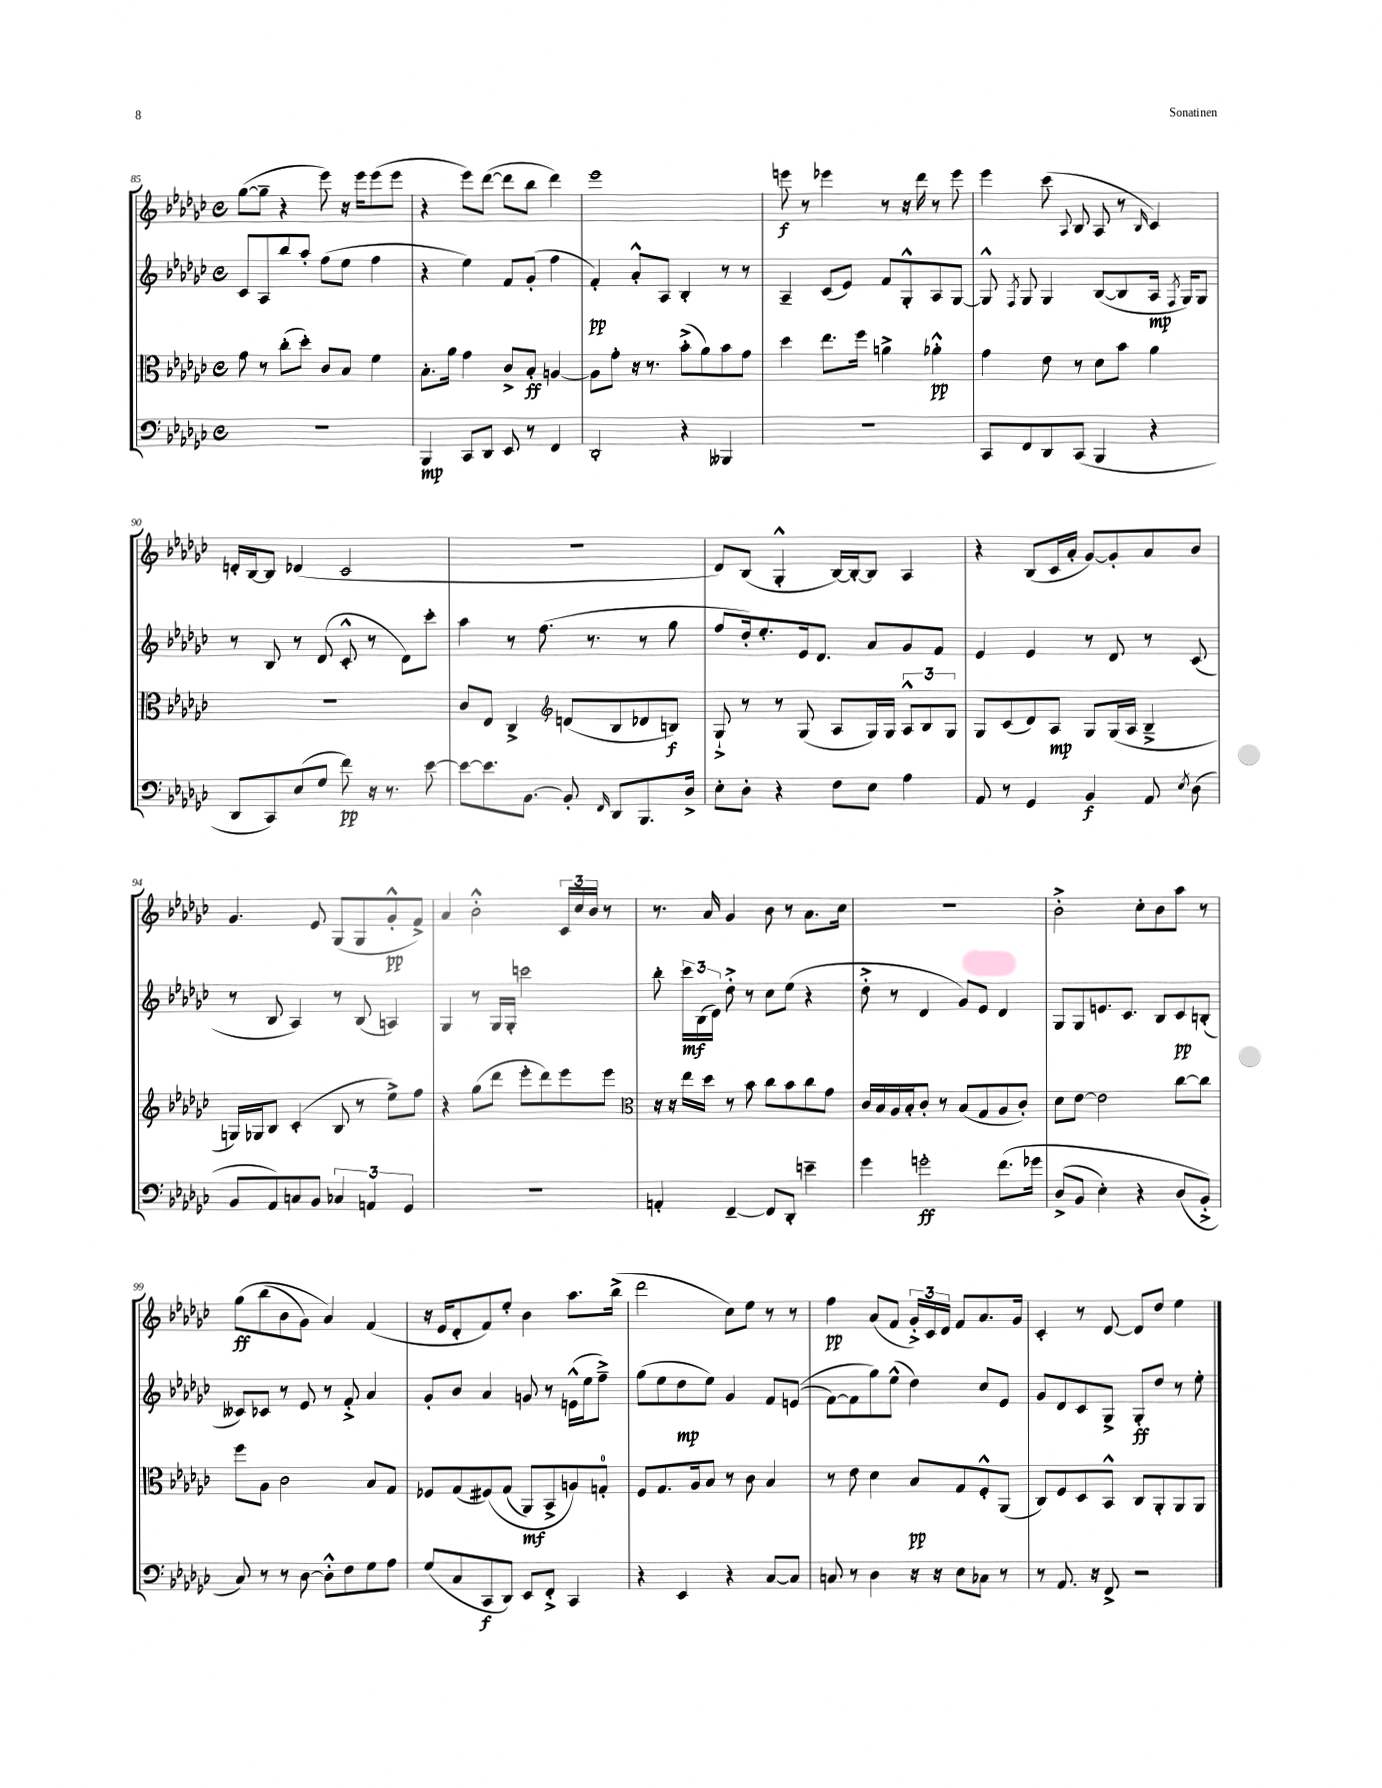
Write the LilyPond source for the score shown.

<<
\new StaffGroup <<
\new Staff = "s0" {
    \clef treble \key ges \major \defaultTimeSignature \time 4/4
    \autoBeamOff ges''8[~( ges''8]-- r4 ees'''8) r16 ees'''16[ ees'''8( ees'''8] |
    r4 ees'''8[) des'''8]~( des'''8[ bes''8] des'''4) |
    ees'''1 |
    e'''8\f r8 ees'''4 r8 r16 des'''16 r8 ees'''8 |
    ees'''4 ces'''8( \appoggiatura { aes8 } bes8 aes8 r8 \grace { bes16 } ces'4) |
    d'16[-. bes16~ bes8] des'4( ces'2 |
    r1 |
    des'8[) bes8]( ges4-.-^ bes16[~) bes16~-. bes8] aes4 |
    r4 bes8[( ces'16 aes'16]-. ges'8[~) ges'8-. aes'8 bes'8] |
    ges'4. ees'8 ges8[( ges8 ges'8-.-^\pp f'8]->) |
    aes'4 bes'2-.-^ \tuplet 3/2 { ces'16[ ces''16 bes'16] } r8 |
    r8. aes'16 ges'4 bes'8 r8 aes'8.[ ces''16] |
    R1 |
    bes'2-.-> ces''8[-. bes'8 aes''8] r8 |
    ges''8[\ff\( bes''8( bes'8 ges'8]) aes'4\) f'4( |
    r16 ees'16[ des'8-. f'8) ees''8]-. bes'4 aes''8.[ bes''16]->( |
    des'''2 ces''8[) ees''8] r8 r8 |
    f''4\pp aes'8[( f'8] \tuplet 3/2 { ges'16[-.->) ces'16 des'16] } f'8[ aes'8. ges'16] |
    ces'4-. r8 des'8~ des'8[ des''8] ees''4 \bar "|." |
}
\new Staff = "s1" {
    \clef treble \key ges \major \defaultTimeSignature \time 4/4
    \autoBeamOff ces'8[ aes8 bes''8 aes''8]-. f''8[( ees''8] f''4 |
    r4 ees''4) f'8[ ges'8]-.( f''4 |
    f'4-.\pp) aes'8[-.-^ aes8] bes4-. r8 r8 |
    aes4-- ces'8[( ees'8]) f'8[ ges8-.-^ aes8 ges8]~ |
    ges8-^ \acciaccatura { f8 } ges8 ges4 bes8[~( bes8 aes16]\mp \acciaccatura { f8 } ges16[) ges8] |
    r8 bes8 r8 des'8( ces'8-.-^ r8 des'8[) ces'''8]-. |
    aes''4 r8 f''8.( r8. r8 ges''8 |
    f''8[ des''16-.) ees''8.-. ees'16 des'8.] aes'8[ ges'8 f'8] |
    ees'4 ees'4 r8 des'8 r8 ces'8( |
    r8 bes8 aes4) r8 bes8( a4) |
    ges4 r8 ges16[ ges16]-. c'''2 |
    bes''8-. \tuplet 3/2 { ces'''16[\mf bes16( des'16]) } des''8-.-> r8 ces''8[ ees''8]( r4 |
    des''8-.-> r8 des'4 ges'8[) ees'8] des'4 |
    ges8[ ges8 e'8. ces'8.] bes8[ ces'8\pp b8]-.( |
    ceses'8[) ces'8] r8 ees'8 r8 f'8-.-> aes'4 |
    ges'8[-. bes'8] aes'4 g'8 r8 e'16[-^( ees''16 f''8]--->) |
    ges''8[( ees''8 des''8\mp ees''8]) ges'4 f'8[ e'8](\( |
    f'8[~) f'8 ges''8\) ees''8]-^( des''4) ces''8[ ees'8] |
    ges'8[ des'8 ces'8 ges8]-> ges8[-.\ff des''8] r8 ees''8-. \bar "|." |
}
\new Staff = "s2" {
    \clef alto \key ges \major \defaultTimeSignature \time 4/4
    \autoBeamOff ges'8 r8 ces''8[-.( des''8]-.) ces'8[ bes8] f'4 |
    bes8.[-. aes'16] ges'4 ces'8[-> bes8]-.\ff a4~ |
    a8[ ges'8]-. r16 r8. bes'8[-.->( aes'8) bes'8 ges'8] |
    des''4 ees''8.[ f''16] a'4-> aes'4-.-^\pp |
    ges'4 ees'8 r8 des'8[ bes'8] aes'4 |
    R1 |
    ces'8[ ees8] ces4-> \clef treble d'8[( bes8 des'8 b8]\f) |
    ges8-!-> r8 r8 ges8( aes8[ ges16) ges16] \tuplet 3/2 { aes8[-^ bes8 ges8] } |
    ges8[ ces'8( des'8) aes8]\mp ges8[ ges16( aes16] bes4---> |
    g16[) ges16 bes8] ces'4-.( bes8 r8 ees''8[->) f''8] |
    r4 ges''8[( des'''8] ees'''8[-. des'''8) ees'''8 ees'''8] |
    \clef alto r16 r16 ees''16[ des''16] r8 bes'8 ces''8[ bes'8 ces''8 ges'8] |
    ces'16[ bes16 aes16 bes16-. ces'8]-. r8 bes8[( ges8 aes8 ces'8]-.) |
    des'8[ ees'8]~ ees'2 ces''8[~ ces''8] |
    f''8[ aes8] ces'2 bes8[ ges8] |
    fes8[ ges8( fis8)\( ges8]( aes,8[\mf) bes,8-> a8\) g8]-0-. |
    f8[ ges8. aes16 bes8] r8 ces'8 bes4 |
    r8 ees'8 des'4 bes8[\pp ges8 f8-.-^ aes,8]( |
    ces8[) f8 des8 bes,8]-^ ces8[ aes,8-. aes,8 aes,8] \bar "|." |
}
\new Staff = "s3" {
    \clef bass \key ges \major \defaultTimeSignature \time 4/4
    \autoBeamOff R1 |
    bes,,4\mp ces,8[ des,8] ees,8 r8 f,4 |
    des,2-. r4 beses,,4 |
    R1 |
    ces,8[ f,8 des,8 ces,8]( bes,,4 r4 |
    des,8[ ces,8) ees8( ges8] f'8\pp) r16 r8. ees'8~ |
    ees'8[~ ees'8. bes,8.]~ bes,8-. \grace { f,16 } des,8[ bes,,8. des16]-> |
    ees8[-. des8]-. r4 f8[ ees8] aes4 |
    aes,8 r8 ges,4 bes,4\f aes,8 \acciaccatura { ees8 } des8( |
    bes,8[ aes,8) c8 bes,8] \tuplet 3/2 { ces4 a,4 ges,4 } |
    r1 |
    a,4-. f,4~-- f,8[ des,8]-. e'4-- |
    ges'4 g'2-.\ff f'8.[\( ges'16] |
    des8[->( bes,8] ees4-.) r4 des8[( bes,8]-.->\) |
    ces8) r8 r8 des8~ des8[-.-^ f8 ges8 aes8] |
    ges8[( ces8 ces,8\f des,8]) ees,8[ f,8]-.-> ces,4 |
    r4 ees,4 r4 ces8[~ ces8] |
    c8 r8 des4 r16 r16 ees8[ ces8] r8 |
    r8 aes,8. r16 f,8-> r2 \bar "|." |
}
>>
>>
\layout { \context { \Score currentBarNumber = #85 } }
